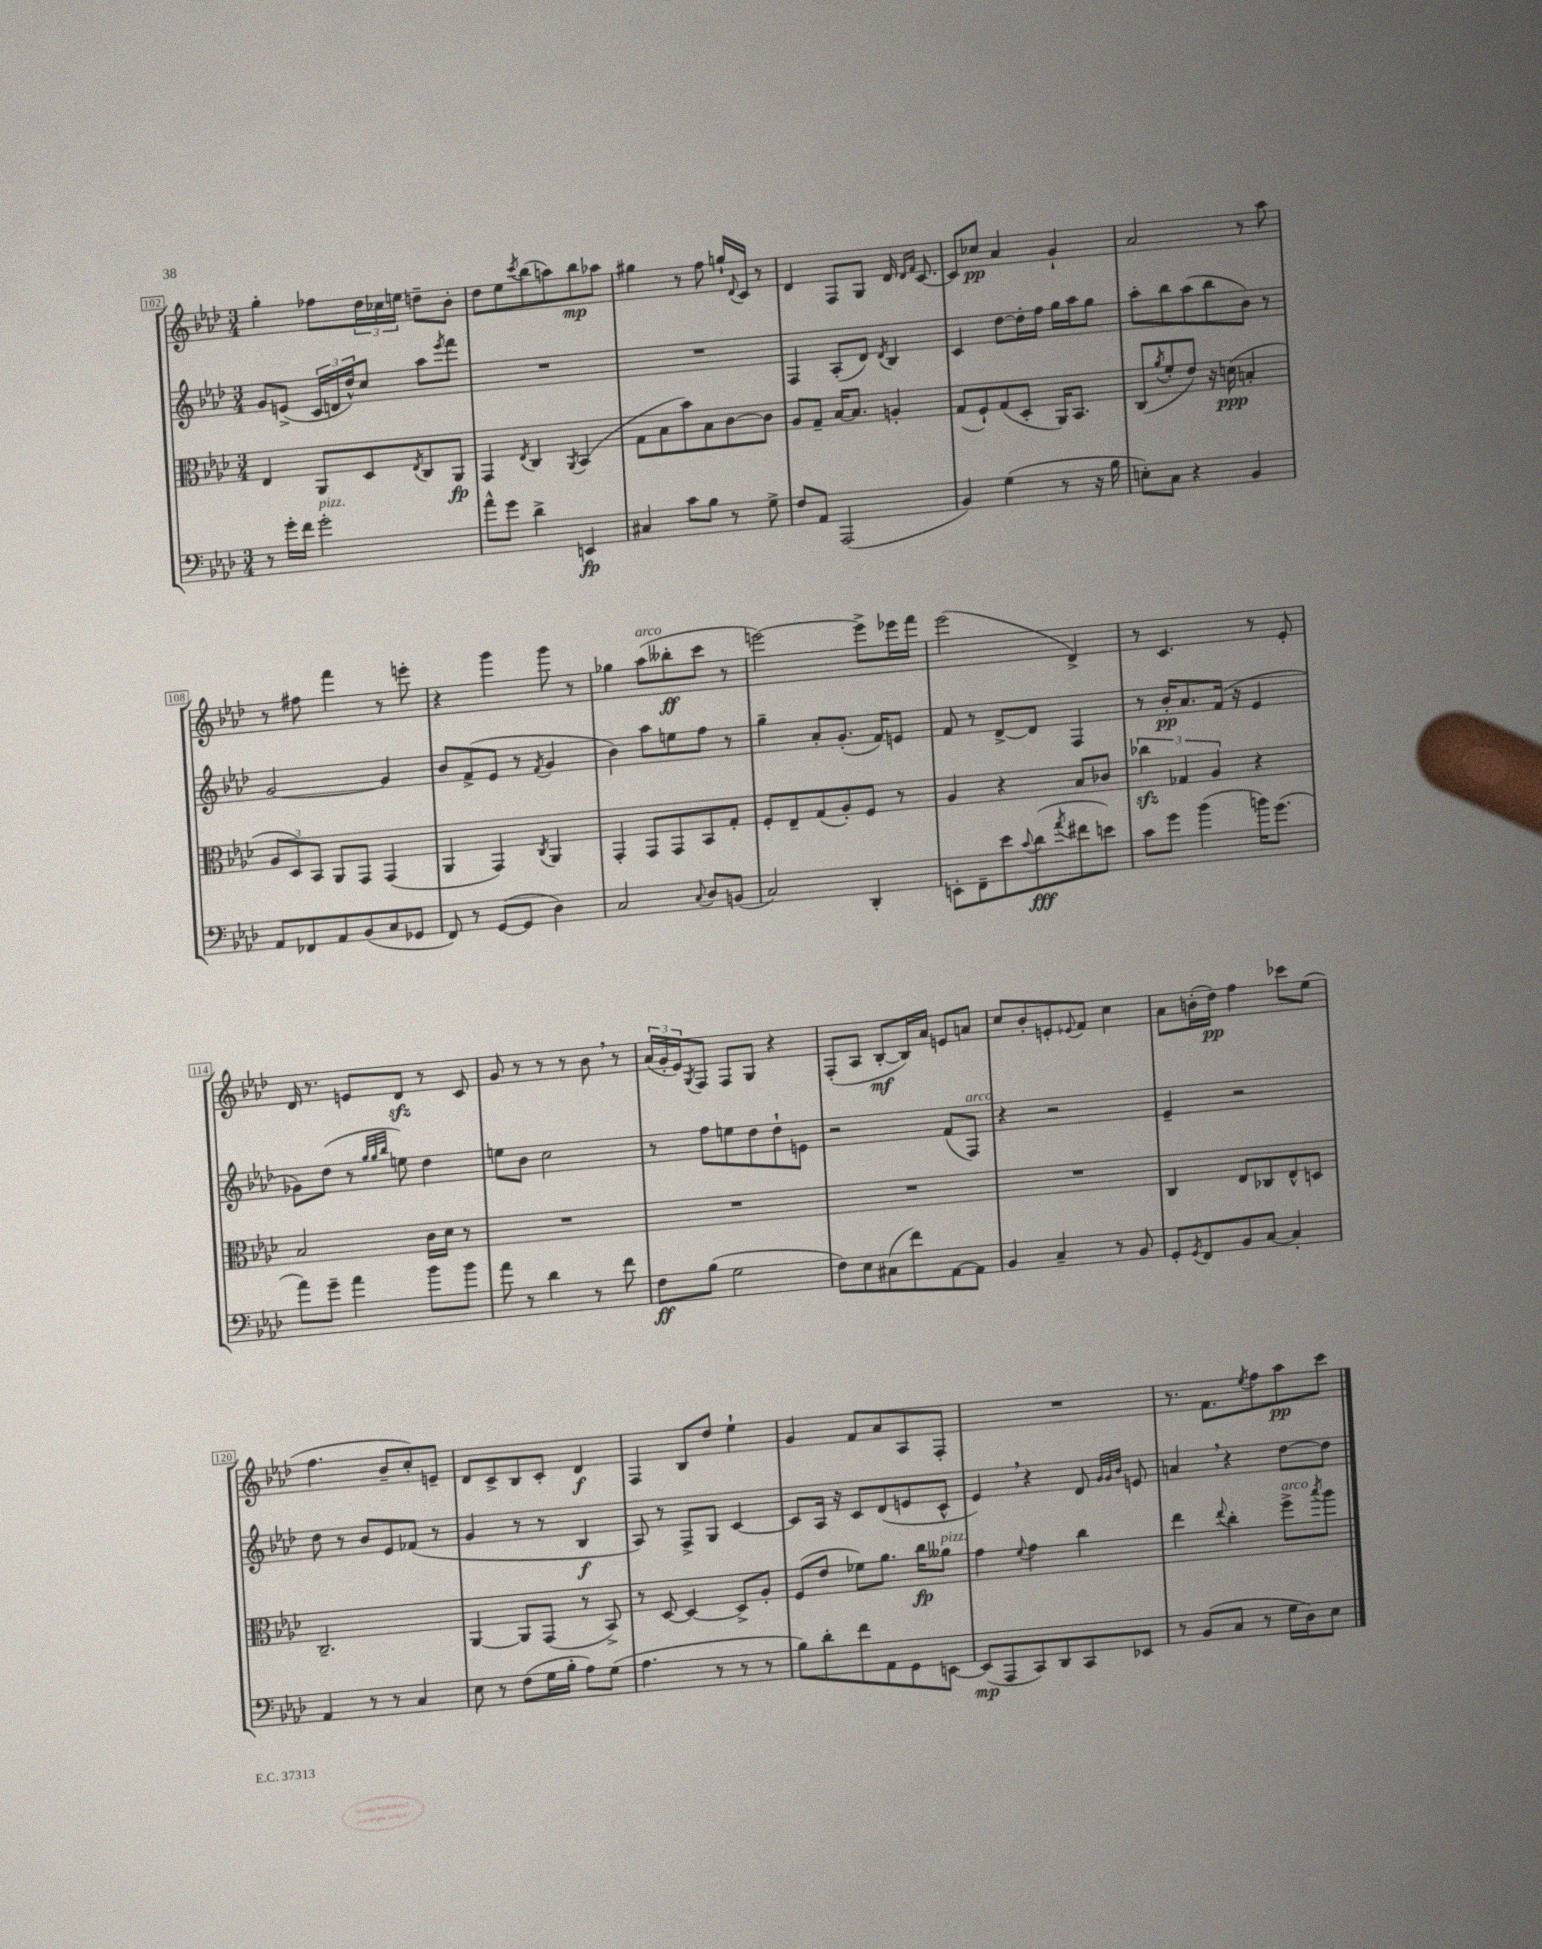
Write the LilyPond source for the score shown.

<<
\new StaffGroup <<
\new Staff = "s0" {
    \clef treble \key aes \major \numericTimeSignature \time 3/4
    g''4-. fes''8 \tuplet 3/2 { des''16 ces''16 e''16 } d''8-- bes'8-. |
    des''8 ees''8 \acciaccatura { c'''8 } bes''8( a''8) bes''8\mp aes''8 |
    gis''4 r8 f''8 g''16-! \appoggiatura { des'8 } c'16 r8 |
    des'4 f8 g8 des'16 \grace { des'16 f'16 } c'8.~ |
    c'8 ces''8\pp aes'4 g'4-! |
    aes'2 r8 aes''8 |
    r8 fis''8 f'''4 r8 e'''8-. |
    r4 g'''4 g'''8 r8 |
    ges''4 aes''8^\markup { \italic "arco" }( beses''8-.\ff c'''8 r8 |
    e'''2~) e'''8-> ees'''16 f'''16 |
    ees'''2( des'4->) |
    r8 c'4. r8 ees'8-. |
    des'16 r8. e'8 des'8\sfz r8 c'8 |
    g'8 r8 r8 r8 bes'8 \breathe r8 |
    \tuplet 3/2 { aes'16( g'16-. ees'16) } \acciaccatura { g8 } f8 f8 g8 r4 |
    f8-.( aes8 bes8~-.\mf bes16) aes'16 e'8 a'8 |
    c''8 bes'8-. e'8-. \appoggiatura { ees'8 } f'8 c''4 |
    aes'8 b'16-.( des''16\pp) f''4 ces'''8 ees''8( |
    f''4. bes'8-- c''8-.) e'8-- |
    des'8 c'8-> bes8 c'8-. des'4\f |
    f4 bes8 des''8 ees''4-! |
    g'4 f'8 aes'8 aes8 f8-. |
    R2. |
    r8. f'8. \acciaccatura { ees''8 } f''8 aes''8\pp c'''8 \bar "|." |
}
\new Staff = "s1" {
    \clef treble \key aes \major \numericTimeSignature \time 3/4
    g'8 e'8->( \tuplet 3/2 { c'16 d'16 des''16-^) } c''8 aes''8 \acciaccatura { ees'''8 } f'''8 |
    R2. |
    R2. |
    f4 aes8-.( des'8) \acciaccatura { des'8 } bes4 |
    c'4 des''8~ des''16-. f''16 g''16 aes''16 g''8 |
    aes''8-. bes''8 aes''8( bes''8 bes'8) r8 |
    g'2~ g'4 |
    bes'8 f'8->( ees'8 r8 \acciaccatura { f'8 } g'4 |
    bes'4) aes''8 e''8 f''8 r8 |
    g''4-- aes'8-. g'8.-.( f'16) e'8 |
    f'8 r8 des'8~-> des'8 f4 |
    r8 bes'16-.\pp aes'8. f'16( r16 ees'4 |
    ges'8) des''8( r8 \grace { g''32 g''32 bes''32 } e''8) des''4 |
    e''8 bes'8 c''2 |
    r8 f''8 e''8 des''8 des''8-! e'8 |
    r2 f'8( f8^\markup { \italic "arco" }) |
    r4 r2 |
    ees'4-- r2 |
    des''8 r8 bes'8 ees'8 fes'8( r8 |
    g'4 r8 r8 bes4\f |
    aes8) r8 f8-> g8 c'4~ |
    c'8 aes16 r16 c'8 des'8( e'8 c'8-^ |
    ees'4) \breathe r4 des'8 \grace { g'32 g'32 bes'32 } e'8 |
    a'4 \breathe r4 des''8~ des''8 \bar "|." |
}
\new Staff = "s2" {
    \clef alto \key aes \major \numericTimeSignature \time 3/4
    ees4 aes,8 des8 \acciaccatura { ees8 } c8 aes,8\fp |
    g,4 \acciaccatura { ees8 } c4 \acciaccatura { aes,8 } bes,4( |
    g8 bes8 bes'8) bes8 c'8~ c'8 |
    aes8 g8-- bes16~ bes8. a4-. |
    g8( f8-!) g8( des8-. aes,16) bes,8. |
    c8( \acciaccatura { aes'8 } f'8-. ees'8) r16 d'16\ppp( b4-. |
    \tuplet 3/2 { aes8 des8) bes,8 } aes,8 g,8 g,4( |
    aes,4 g,4) \acciaccatura { c8 } aes,4 |
    g,4-. g,8 g,8 bes,8 g8-. |
    f8-. ees8-- g8( aes8-.) f8 r8 |
    aes4 r4 bes8 ces'8 |
    \tuplet 3/2 { ces''4\sfz ges4 aes4 } r4 |
    bes2 c'16 des'16 r8 |
    R2. |
    R2. |
    R2. |
    R2. |
    c4 ees8 ces8 ees8-^ d8 |
    c2.-- |
    aes,4~ aes,8 g,8( r8 bes,8->) |
    r8 des8~ des4~ des8-> aes8-. |
    f8( ees'8 fes'8) aes'8. c''16\fp aeses'8^\markup { \italic "pizz." } |
    g'4 \appoggiatura { f'8 } g'4 c''4 |
    ees''4 \appoggiatura { ees''8 } c''4-. f''8->^\markup { \italic "arco" } \acciaccatura { bes''8 } aes''8 \bar "|." |
}
\new Staff = "s3" {
    \clef bass \key aes \major \numericTimeSignature \time 3/4
    r8 g'16-. f'16 g'2-.^\markup { \italic "pizz." } |
    aes'8-^ g'8 des'4-> e,4\fp |
    cis4 c'8 bes8 r8 g8-> |
    f8 aes,8 aes,,2( |
    bes,4) g4( r8 r16 bes16 |
    e8-.) c8 r4 bes,4 |
    aes,8 fes,8 aes,8 bes,8( c8 ges,8 |
    f,8) r8 g,8~( g,8 des4) |
    c2 \appoggiatura { c8 } des8 b,8( |
    c2) des,4-. |
    e,8-. f,8-- ees'8 \appoggiatura { c'8 } des'8\fff( \acciaccatura { aes'8 } fis'8 e'8) |
    c'8 g'8 bes'4( b'16) g'8.( |
    aes'8) g'8-- aes'4 bes'8 bes'8 |
    aes'8 r8 des'4 r8 f'8 |
    f8\ff bes8( g2 |
    f8) ees8 cis8( f'8) aes,8~ aes,8 |
    bes,4 c4-- r8 bes,8 |
    g,8-. \acciaccatura { g,8 } f,8 bes,8 c8~ c4-. |
    aes,4 r8 r8 c4 |
    ees8 r8 f8( g16 bes16-. aes8) g8( |
    aes4. r8 r8 r8 |
    bes8) des'8-. f'8 aes,8 g,8 e,8~ |
    e,8\mp( aes,,8 c,8) des,8 c,8 ees,8 |
    r8 bes,8( c8 r8 g16 des16) ees8 \bar "|." |
}
>>
>>
\layout { \context { \Score currentBarNumber = #102 \override BarNumber.stencil = #(make-stencil-boxer 0.1 0.3 ly:text-interface::print) } }
